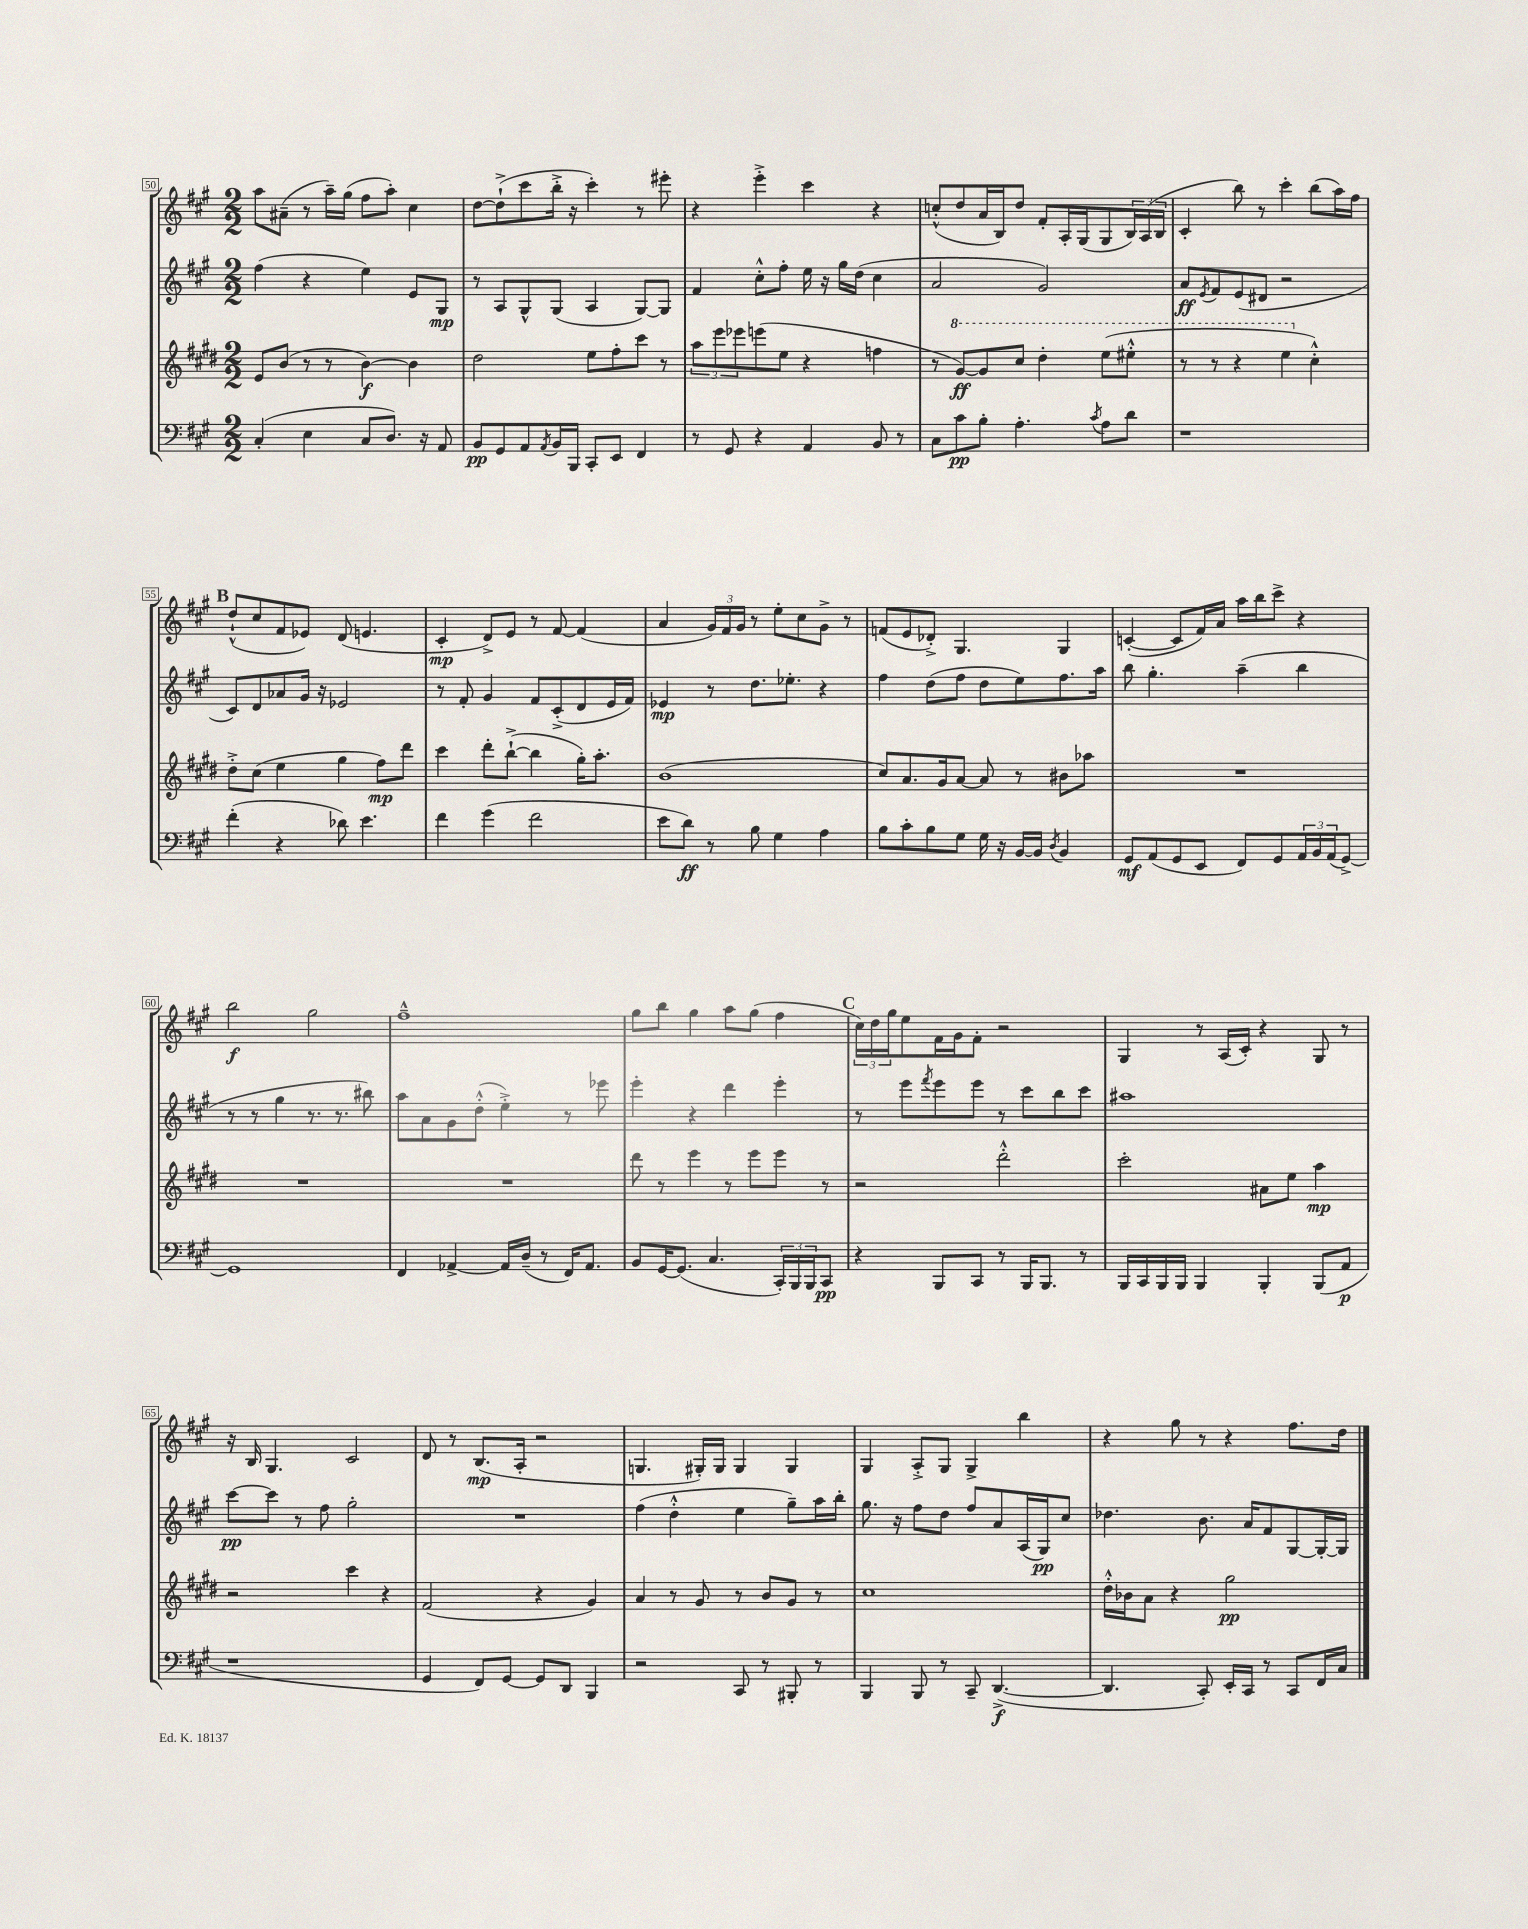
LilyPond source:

<<
\new StaffGroup <<
\new Staff = "s0" {
    \clef treble \key a \major \numericTimeSignature \time 2/2
    a''8 ais'8--( r8 a''16--) gis''16( fis''8 a''8-.) cis''4 |
    d''8~ d''8-!->( cis'''8 b''16-.-> r16 cis'''4-.) r8 eis'''8-. |
    r4 e'''4-.-> cis'''4 r4 |
    c''8-.-^( d''8 a'16 b16) d''8 fis'8-. a16-. gis16( gis8 \tuplet 3/2 { b16) a16( b16 } |
    cis'4-. b''8) r8 cis'''4-. b''8( a''16) fis''16 |
    \mark \markup { \bold "B" } d''8-!-^( cis''8 fis'8 ees'8) d'8( e'4. |
    cis'4-.\mp d'8->) e'8 r8 fis'8~ fis'4( |
    a'4 \tuplet 3/2 { gis'16) fis'16 gis'16 } r8 e''8-. cis''8 gis'8-> r8 |
    f'8( e'8 des'8-.->) gis4. gis4 |
    c'4~-.( c'8 fis'16) a'16 a''16 b''16 cis'''8-> r4 |
    b''2\f gis''2 |
    fis''1---^ |
    gis''8 b''8 gis''4 a''8 gis''8( fis''4 |
    \mark \markup { \bold "C" } \tuplet 3/2 { cis''16) d''16 gis''16 } e''8 fis'16 gis'16 fis'8-. r2 |
    gis4 r8 a16( cis'16-.) r4 gis8 r8 |
    r16 b16 gis4. cis'2 |
    d'8 r8 b8.\mp( a16-. r2 |
    g4. gis16-.) gis16 gis4 gis4 |
    gis4 a8-.-> gis8 gis4-> b''4 |
    r4 gis''8 r8 r4 fis''8. d''16 \bar "|." |
}
\new Staff = "s1" {
    \clef treble \key a \major \numericTimeSignature \time 2/2
    fis''4( r4 e''4) e'8 gis8\mp |
    r8 a8 gis8-^ gis8( a4 gis8~) gis8 |
    fis'4 cis''8-.-^ fis''8-. e''16 r16 gis''16 d''16( cis''4 |
    a'2 gis'2) |
    a'8\ff \acciaccatura { e'8 } fis'8 e'8( dis'8 r2 |
    \mark \markup { \bold "B" } cis'8) d'8 aes'8 gis'16 r16 ees'2 |
    r8 fis'8-. gis'4 fis'8 cis'8-.->( d'8 e'16 fis'16) |
    ees'4\mp r8 d''8. ees''8.-. r4 |
    fis''4 d''8( fis''8 d''8 e''8) fis''8. a''16 |
    b''8 gis''4.-. a''4--( b''4 |
    r8 r8 gis''4 r8. r8. bis''8) |
    a''8 a'8 gis'8 d''8-.-^( e''4-.->) r8 ees'''8 |
    e'''4-. r4 d'''4 e'''4-. |
    \mark \markup { \bold "C" } r8 e'''8 \acciaccatura { fis'''8 } e'''8 e'''8 r8 cis'''8 b''8 cis'''8 |
    ais''1 |
    cis'''8~\pp cis'''8 r8 fis''8 gis''2-. |
    R1 |
    fis''4( d''4-.-^ e''4 gis''8--) a''16 b''16-. |
    gis''8. r16 fis''8 d''8 fis''8 a'8 a16( gis16\pp) cis''8 |
    des''4. b'8. a'16 fis'8 gis8~ gis16~-. gis16 \bar "|." |
}
\new Staff = "s2" {
    \clef treble \key e \major \numericTimeSignature \time 2/2
    e'8 b'8( r8 r8 b'4~\f) b'4 |
    dis''2 e''8 fis''8-. cis'''8 r8 |
    \tuplet 3/2 { a''8 e'''8 ees'''8 } e'''8( e''8 r4 f''4 |
    r8 \ottava #1 gis''8~\ff) gis''8 cis'''8 dis'''4-. e'''8( eis'''8-.-^ |
    r8 r8 r4 e'''4 \ottava #0 cis''4-.-^) |
    \mark \markup { \bold "B" } dis''8-.-> cis''8( e''4 gis''4 fis''8\mp) dis'''8 |
    cis'''4 dis'''8-. b''8~-!->( b''4 gis''16-.) a''8.-. |
    b'1( |
    cis''8) a'8. gis'16 a'8~ a'8 r8 bis'8 aes''8 |
    R1 |
    R1 |
    R1 |
    dis'''8 r8 e'''4 r8 e'''8 e'''8 r8 |
    \mark \markup { \bold "C" } r2 dis'''2-.-^ |
    cis'''2-. ais'8 e''8 a''4\mp |
    r2 cis'''4 r4 |
    fis'2( r4 gis'4) |
    a'4 r8 gis'8 r8 b'8 gis'8 r8 |
    cis''1 |
    dis''16-.-^ bes'16 a'8 r4 gis''2\pp \bar "|." |
}
\new Staff = "s3" {
    \clef bass \key a \major \numericTimeSignature \time 2/2
    cis4-.( e4 cis8 d8.) r16 a,8 |
    b,8\pp gis,8 a,8 \acciaccatura { a,8 } b,16 b,,16 cis,8-. e,8 fis,4 |
    r8 gis,8 r4 a,4 b,8 r8 |
    cis8 cis'8\pp b8-. a4.-. \acciaccatura { cis'8 } a8 d'8 |
    r1 |
    \mark \markup { \bold "B" } fis'4-.( r4 des'8) e'4. |
    fis'4 gis'4( fis'2 |
    e'8 d'8\ff) r8 b8 gis4 a4 |
    b8 cis'8-. b8 gis8 gis16 r16 b,16~ b,16 \acciaccatura { d8 } b,4 |
    gis,8\mf a,8( gis,8 e,8 fis,8) gis,8 \tuplet 3/2 { a,16 b,16 a,16( } gis,8~->) |
    gis,1 |
    fis,4 aes,4~-> aes,16 d16--( r8 fis,16) aes,8. |
    b,8 gis,16~ gis,8.( cis4. \tuplet 3/2 { cis,16-.) b,,16 b,,16 } cis,8\pp |
    \mark \markup { \bold "C" } r4 b,,8 cis,8 r8 b,,16 b,,8. r8 |
    b,,16 cis,16 b,,16 b,,16 b,,4 b,,4-. b,,8( a,8\p |
    r1 |
    gis,4 fis,8) gis,8~ gis,8 d,8 b,,4 |
    r2 cis,8 r8 bis,,8-. r8 |
    b,,4 b,,8 r8 cis,8-- d,4.~->\f( |
    d,4. cis,8-.) e,16-. cis,16 r8 cis,8 fis,16 cis16 \bar "|." |
}
>>
>>
\layout { \context { \Score currentBarNumber = #50 \override BarNumber.stencil = #(make-stencil-boxer 0.1 0.3 ly:text-interface::print) } }
